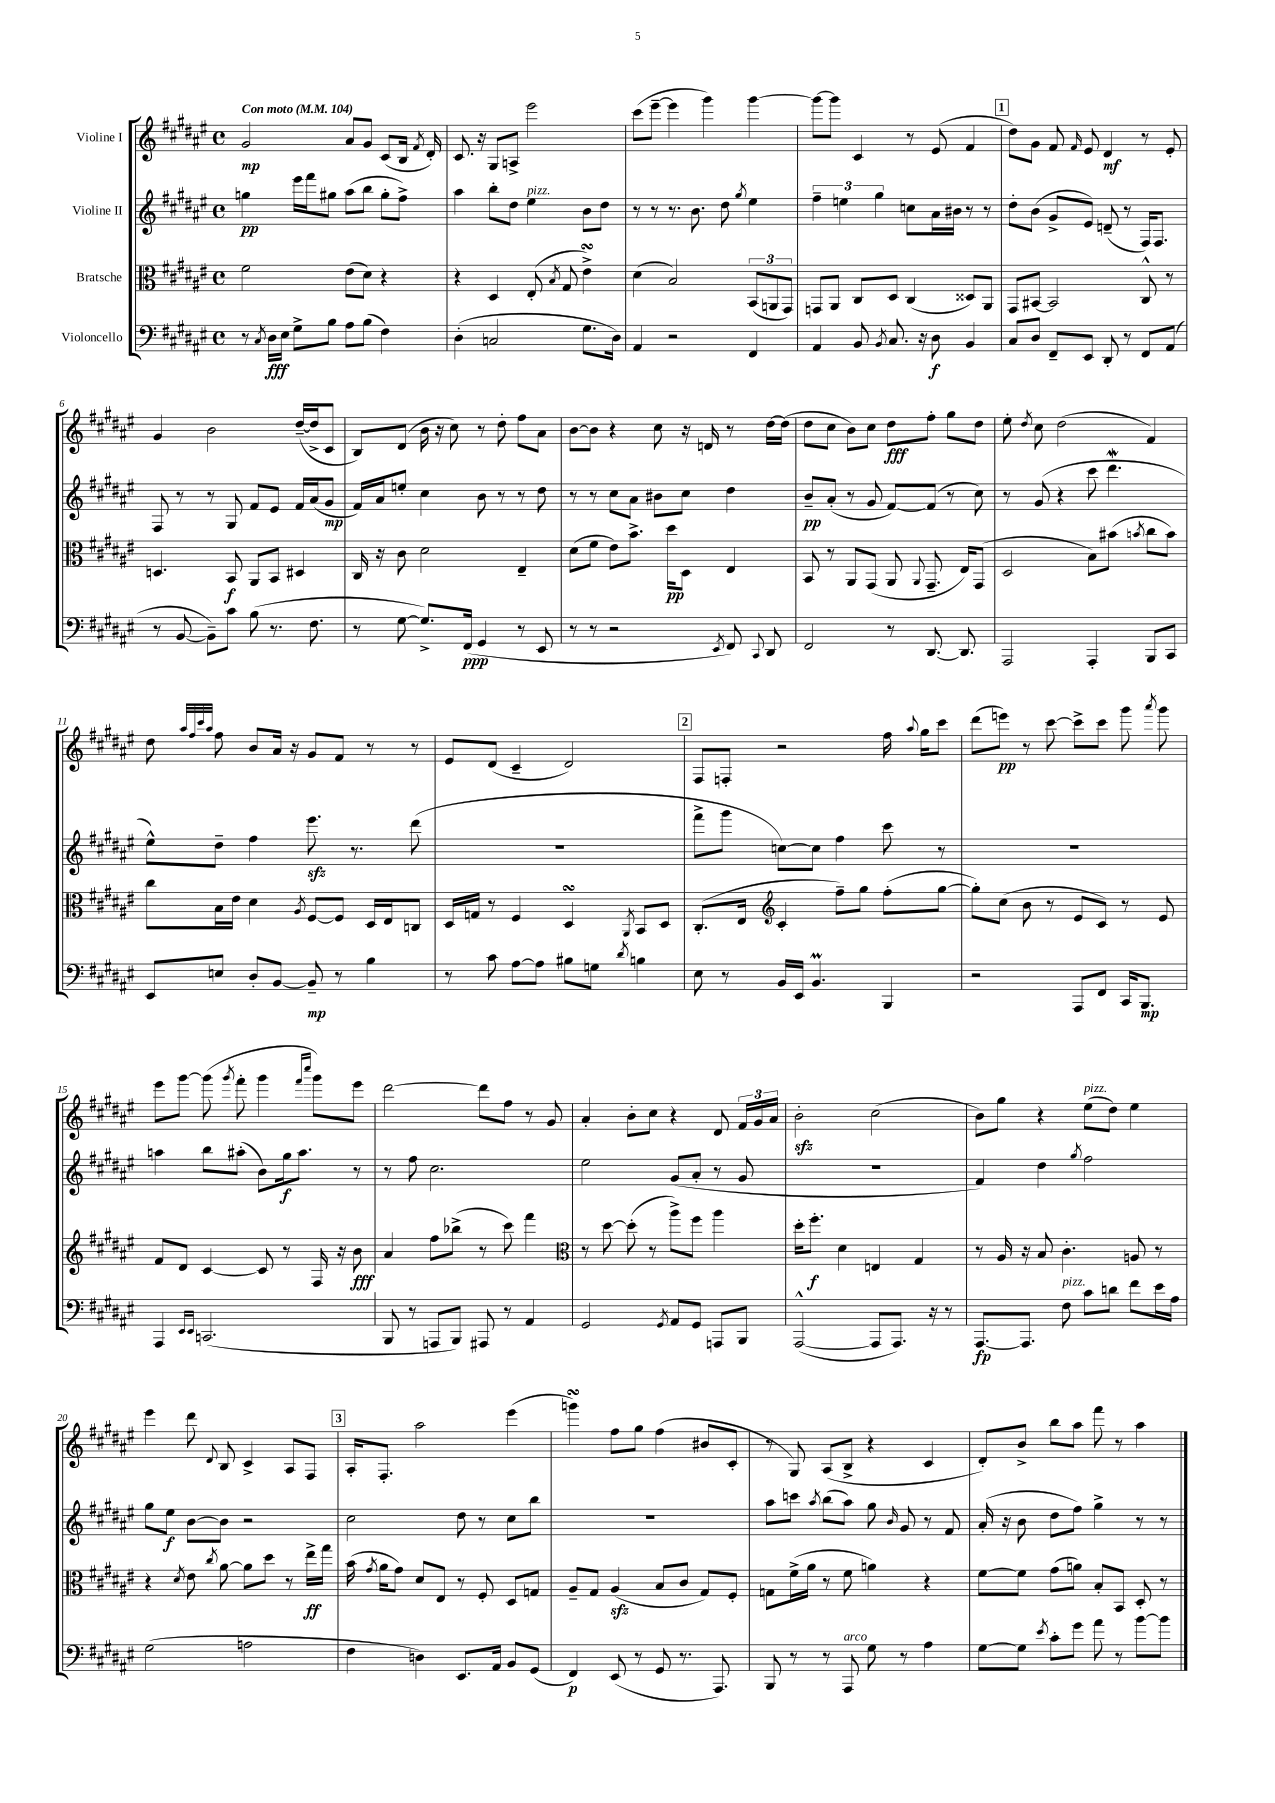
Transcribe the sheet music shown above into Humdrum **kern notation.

**kern	**dynam	**kern	**dynam	**kern	**dynam	**kern	**dynam
*part4	*part4	*part3	*part3	*part2	*part2	*part1	*part1
*staff4	*staff4	*staff3	*staff3	*staff2	*staff2	*staff1	*staff1
*I"Violoncello	*	*I"Bratsche	*	*I"Violine II	*	*I"Violine I	*
*clefF4	*	*clefC3	*	*clefG2	*	*clefG2	*
*k[f#c#g#d#a#e#]	*	*k[f#c#g#d#a#e#]	*	*k[f#c#g#d#a#e#]	*	*k[f#c#g#d#a#e#]	*
*M4/4	*	*M4/4	*	*M4/4	*	*M4/4	*
*met(c)	*	*met(c)	*	*met(c)	*	*met(c)	*
*MM104	*	*MM104	*	*MM104	*	*MM104	*
=1	=1	=1	=1	=1	=1	=1	=1
!	!	!	!	!	!	!LO:TX:a:B:t=Con moto	!
8r	.	2f#\	.	4ggn\	pp	2g#/	mp
8qC#/	.	.	.	.	.	.	.
16D#\LL	fff	.	.	.	.	.	.
16E#\JJ	.	.	.	.	.	.	.
8G#^\L	.	.	.	16eee#\LL	.	.	.
.	.	.	.	16fff#\J	.	.	.
8B\J	.	.	.	8gg#X\J	.	.	.
8A#\L	.	(8e#\L	.	(8aa#\L	.	8a#/L	.
(8B\J	.	8d#\J)	.	8bb\J	.	8g#/J	.
4F#\)	.	4r	.	8gg#'\L	.	(8c#/L	.
.	.	.	.	8ff#^\J)	.	16B/Jk	.
.	.	.	.	.	.	8qf#/	.
.	.	.	.	.	.	16d#'/)	.
=2	=2	=2	=2	=2	=2	=2	=2
(4D#'\	.	4r	.	4aa#\	.	8.c#/	.
.	.	.	.	.	.	16r	.
2Cn/	.	4D#/	.	8bb'\L	.	8G#/L	.
.	.	.	.	8dd#\J	.	8An^/J	.
!	!	!	!	!LO:TX:a:i:t=pizz.	!	!	!
.	.	(8E#'/	.	4ee#\	.	2eee#\	.
.	.	8qB/	.	.	.	.	.
.	.	8G#/	.	.	.	.	.
8.G#\L	.	4e#sSsS^\)	.	8b\L	.	.	.
.	.	.	.	8dd#\J	.	.	.
16D#\Jk)	.	.	.	.	.	.	.
=3	=3	=3	=3	=3	=3	=3	=3
4AA#/	.	(4d#\	.	8r	.	(8ccc#\L	.
.	.	.	.	8r	.	[8eee#~\J	.
2r	.	2B/)	.	8.r	.	4eee#\]	.
.	.	.	.	8.b\	.	.	.
.	.	.	.	.	.	4ggg#\)	.
.	.	.	.	8dd#\	.	.	.
.	.	.	.	8qgg#/	.	.	.
4FF#/	.	(12BB/L	.	4ee#\	.	[4ggg#\	.
.	.	12AAn/	.	.	.	.	.
.	.	12GG#/J)	.	.	.	.	.
=4	=4	=4	=4	=4	=4	=4	=4
4AA#/	.	8GGn/L	.	6ff#~\	.	8ggg#\L_	.
.	.	8AA#/J	.	.	.	8ggg#\J]	.
.	.	.	.	6een\	.	.	.
8BB/	.	8C#/L	.	.	.	4c#/	.
.	.	.	.	6gg#\	.	.	.
8qBB/	.	.	.	.	.	.	.
8.C#/	.	8D#/J	.	.	.	.	.
.	.	(4C#/	.	8ccn\L	.	8r	.
16r	.	.	.	.	.	.	.
8D#\	f	.	.	16a#\L	.	(8e#/	.
.	.	.	.	16b#X\JJ	.	.	.
4BB/	.	8D##X/L)	.	8r	.	4f#/	.
.	.	8AA#/J	.	8r	.	.	.
!!LO:REH:place=s1:t=1
=5	=5	=5	=5	=5	=5	=5	=5
8C#/L	.	8GG#/L	.	8dd#'\L	.	8dd#\L)	.
8D#/J	.	[8BB#X/J	.	(8b\J	.	8g#\J	.
8FF#~/L	.	2BB#/]	.	8g#^/L	.	8f#/	.
.	.	.	.	.	.	16qqf#/	.
8EE#/J	.	.	.	8e#/J)	.	8e#/	.
8DD#'/	.	.	.	(8dn~/	.	4d#/	mf
8r	.	.	.	8r	.	.	.
8FF#/L	.	8C#^^/	.	16F#/KL)	.	8r	.
.	.	.	.	8.F#/J	.	.	.
(8AA#/J	.	8r	.	.	.	8e#'/	.
!!LO:LB:g=z
=6	=6	=6	=6	=6	=6	=6	=6
8r	.	4.Dn/	.	8F#/	.	4g#/	.
[8BB/	.	.	.	8r	.	.	.
8BB~\L])	.	.	.	8r	.	2b\	.
8c#\J	.	8BB/	f	8G#/	.	.	.
(8B\	.	8AA#/L	.	8f#/L	.	.	.
8.r	.	8BB/J	.	8e#/J	.	.	.
.	.	4D#X/	.	16f#/LL	.	([16dd#~/LL	.
8.F#\	.	.	.	(16a#/J	.	16dd#^/J]	.
.	.	.	.	8g#/J	mp	8c#/J	.
=7	=7	=7	=7	=7	=7	=7	=7
8r	.	16C#/	.	16f#/LL)	.	8B/L)	.
.	.	16r	.	16a#/J	.	.	.
[8G#\	.	8c#\	.	8een'/J	.	(8d#/J	.
8.G#^/L])	.	2d#\	.	4cc#\	.	16b\	.
.	.	.	.	.	.	16r	.
.	.	.	.	.	.	8cc#\)	.
(16FF#/Jk	ppp	.	.	.	.	.	.
4GG#/	.	.	.	8b\	.	8r	.
.	.	.	.	8r	.	8dd#'\	.
8r	.	4E#~/	.	8r	.	8ff#\L	.
8EE#/	.	.	.	8dd#\	.	8a#\J	.
=8	=8	=8	=8	=8	=8	=8	=8
8r	.	(8d#\L	.	8r	.	[8b\L	.
8r	.	8f#\J	.	8r	.	8b\J]	.
2r	.	8e#\L)	.	8cc#\L	.	4r	.
.	.	8.b^\J	.	8a#\J	.	.	.
.	.	.	.	8b#X\L	.	8cc#\	.
.	.	16dd#\KL	pp	.	.	.	.
.	.	8D#\J	.	8cc#\J	.	16r	.
.	.	.	.	.	.	16dn/	.
8qEE#/	.	.	.	.	.	.	.
8FF#/)	.	4E#/	.	4dd#\	.	8r	.
8qqCC#/	.	.	.	.	.	.	.
8DD#/	.	.	.	.	.	[16dd#\LL	.
.	.	.	.	.	.	(16dd#\JJ]	.
=9	=9	=9	=9	=9	=9	=9	=9
2FF#/	.	8BB/	.	8b~/L	pp	8dd#\L	.
.	.	8r	.	(8a#'/J	.	8cc#\J	.
.	.	8AA#/L	.	8r	.	8b\L)	.
.	.	(8GG#/J	.	8g#/	.	8cc#\J	.
8r	.	8AA#/	.	[8f#/L)	.	8dd#\L	fff
.	.	8qqAA#/	.	.	.	.	.
[8.DD#/	.	8.GG#~/	.	(8f#/J]	.	8ff#'\J	.
.	.	.	.	8r	.	8gg#\L	.
8.DD#/]	.	16E#/KL)	.	.	.	.	.
.	.	(8GG#/J	.	8cc#\)	.	8dd#\J	.
=10	=10	=10	=10	=10	=10	=10	=10
2AAA#/	.	2D#/	.	8r	.	8ee#'\	.
.	.	.	.	.	.	8qdd#/	.
.	.	.	.	(8g#/	.	8cc#\	.
.	.	.	.	4r	.	(2dd#\	.
4AAA#'/	.	8B\L)	.	8ccc#\	.	.	.
.	.	(8b#X\J	.	4.ddd#W\	.	.	.
.	.	8qbn/	.	.	.	.	.
8BBB/L	.	8cc#\L	.	.	.	4f#/)	.
8CC#/J	.	8b\J)	.	.	.	.	.
!!LO:LB:g=z
=11	=11	=11	=11	=11	=11	=11	=11
8EE#/L	.	8cc#\L	.	8ee#^^\L)	.	8dd#\	.
.	.	.	.	.	.	32qqaa#/LLL	.
.	.	.	.	.	.	32qqff#/	.
.	.	.	.	.	.	32qqccc#/	.
.	.	.	.	.	.	32qqaa#/JJJ	.
8En/J	.	16B\L	.	8dd#~\J	.	8ff#\	.
.	.	16e#\JJ	.	.	.	.	.
8D#'/L	.	4d#\	.	4ff#\	.	8b/L	.
[8BB/J	.	.	.	.	.	16a#/Jk	.
.	.	.	.	.	.	16r	.
.	.	8qA#/	.	.	.	.	.
8BB~/]	mp	[8F#/L	.	8.eee#zz\	.	8g#/L	.
8r	.	8F#/J]	.	.	.	8f#/J	.
.	.	.	.	8.r	.	.	.
4B\	.	16D#/LL	.	.	.	8r	.
.	.	16E#/J	.	.	.	.	.
.	.	8Cn/J	.	(8ddd#\	.	8r	.
=12	=12	=12	=12	=12	=12	=12	=12
8r	.	16D#/LL	.	1r	.	8e#/L	.
.	.	16Gn/JJ	.	.	.	.	.
8c#\	.	8r	.	.	.	(8d#/J	.
[8A#\L	.	4F#/	.	.	.	4c#~/	.
8A#\J]	.	.	.	.	.	.	.
8B#X\L	.	4D#sSSS/	.	.	.	2d#/)	.
8Gn\J	.	.	.	.	.	.	.
8qd#/	.	8qAA#/	.	.	.	.	.
4Bn\	.	8BB/L	.	.	.	.	.
.	.	8D#/J	.	.	.	.	.
!!LO:REH:place=s1:t=2
=13	=13	=13	=13	=13	=13	=13	=13
8E#\	.	(8.C#'/L	.	8fff#^\L	.	8F#/L	.
8r	.	.	.	8ggg#\J	.	8Fn'/J	.
.	.	16E#/Jk	.	.	.	.	.
*	*	*clefG2	*	*	*	*	*
16BB/LL	.	4c#'/	.	[8ccn\L)	.	2r	.
16EE#/JJ	.	.	.	.	.	.	.
4.BBM/	.	.	.	8cc\J]	.	.	.
.	.	8ff#~\L)	.	4ff#\	.	.	.
.	.	8gg#\J	.	.	.	.	.
4BBB/	.	(8ff#'\L	.	8ccc#\	.	16ff#\	.
.	.	.	.	.	.	8qqaa#/	.
.	.	.	.	.	.	16gg#\KL	.
.	.	[8gg#\J	.	8r	.	8ccc#\J	.
=14	=14	=14	=14	=14	=14	=14	=14
2r	.	8gg#'\L])	.	1r	.	(8ddd#\L	.
.	.	(8cc#\J	.	.	.	8eeen\J)	pp
.	.	8b\	.	.	.	8r	.
.	.	8r	.	.	.	[8ccc#\	.
8AAA#/L	.	8e#/L	.	.	.	8ccc#^\L]	.
8FF#/J	.	8c#/J)	.	.	.	8ccc#\J	.
16CC#/KL	.	8r	.	.	.	8ggg#\	.
8.BBB/J	mp	.	.	.	.	.	.
.	.	.	.	.	.	8qaaa#/	.
.	.	8e#/	.	.	.	8ggg#\	.
!!LO:LB:g=z
=15	=15	=15	=15	=15	=15	=15	=15
4AAA#/	.	8f#/L	.	4aan\	.	8eee#\L	.
.	.	8d#/J	.	.	.	[8ggg#\J	.
16qqEE#/LL	.	.	.	.	.	.	.
16qqEE#/JJ	.	.	.	.	.	.	.
(2.CCn/	.	[4c#/	.	8bb\L	.	(8ggg#\]	.
.	.	.	.	.	.	8qggg#/	.
.	.	.	.	(8aa#X'\J	.	8fff#'\	.
.	.	8c#/]	.	8b\L)	.	4ggg#\	.
.	.	8r	.	16gg#\k	f	.	.
.	.	.	.	8.aa#\J	.	.	.
.	.	.	.	.	.	16qqfff#/LL	.
.	.	.	.	.	.	16qqcccc#/JJ	.
.	.	16F#/	.	.	.	8ggg#\L)	.
.	.	16r	.	.	.	.	.
.	.	8b\	fff	8r	.	8eee#\J	.
=16	=16	=16	=16	=16	=16	=16	=16
8BBB/	.	4a#/	.	8r	.	[2ddd#\	.
8r	.	.	.	8ff#\	.	.	.
8AAAn/L	.	8ff#\L	.	2.cc#\	.	.	.
8BBB/J)	.	(8bb-X^\J	.	.	.	.	.
8AAA#X/	.	8r	.	.	.	8ddd#\L]	.
8r	.	8ccc#\)	.	.	.	8ff#\J	.
4AA#/	.	4fff#\	.	.	.	8r	.
.	.	.	.	.	.	8g#/	.
=17	=17	=17	=17	=17	=17	=17	=17
*	*	*clefC3	*	*	*	*	*
2GG#/	.	8r	.	2ee#\	.	4a#'/	.
.	.	[8dd#\	.	.	.	.	.
.	.	(8dd#'\]	.	.	.	8b'\L	.
.	.	8r	.	.	.	8cc#\J	.
8qGG#/	.	.	.	.	.	.	.
8AA#/L	.	8aa#^\L)	.	(8g#/L	.	4r	.
8GG#/J	.	8ff#\J	.	8a#'/J	.	.	.
8AAAn/L	.	4aa#\	.	8r	.	8d#/	.
8BBB/J	.	.	.	8g#/	.	24f#/LL	.
.	.	.	.	.	.	24g#/	.
.	.	.	.	.	.	24a#/JJ	.
=18	=18	=18	=18	=18	=18	=18	=18
([2AAA#^^/	.	16dd#'\KL	.	1r	.	2bzz'\	.
.	.	8.ff#'\J	f	.	.	.	.
.	.	4d#\	.	.	.	.	.
8AAA#/L]	.	4En/	.	.	.	(2cc#\	.
8.AAA#/J)	.	.	.	.	.	.	.
.	.	4G#/	.	.	.	.	.
16r	.	.	.	.	.	.	.
8r	.	.	.	.	.	.	.
=19	=19	=19	=19	=19	=19	=19	=19
[8.AAA#/L	fp	8r	.	4f#/)	.	8b\L)	.
.	.	16A#/	.	.	.	8gg#\J	.
8.AAA#/J]	.	16r	.	.	.	.	.
.	.	8B/	.	4dd#\	.	4r	.
!LO:TX:a:i:t=pizz.	!	!	!	!	!	!	!
8F#\	.	4.c#'\	.	.	.	.	.
.	.	.	.	8qgg#/	.	.	.
!	!	!	!	!	!	!LO:TX:a:i:t=pizz.	!
8c#\L	.	.	.	2ff#\	.	(8ee#\L	.
8dn\J	.	.	.	.	.	8dd#\J)	.
8f#\L	.	8An/	.	.	.	4ee#\	.
16e#\L	.	8r	.	.	.	.	.
16A#\JJ	.	.	.	.	.	.	.
!!LO:LB:g=z
=20	=20	=20	=20	=20	=20	=20	=20
(2G#\	.	4r	.	8gg#\L	.	4eee#\	.
.	.	.	.	8ee#\J	f	.	.
.	.	8qd#/	.	.	.	.	.
.	.	8e#\	.	[8b\L	.	8ddd#\	.
.	.	8qcc#/	.	.	.	8qqd#/	.
.	.	[8a#\	.	8b\J]	.	8B/	.
2An\	.	8a#\L]	.	2r	.	4c#^/	.
.	.	8dd#\J	.	.	.	.	.
.	.	8r	.	.	.	8A#/L	.
.	.	16ee#^\LL	ff	.	.	8F#/J	.
.	.	16gg#\JJ	.	.	.	.	.
!!LO:REH:place=s1:t=3
=21	=21	=21	=21	=21	=21	=21	=21
4F#\	.	(16b\	.	2cc#\	.	16A#'/KL	.
.	.	8qg#/	.	.	.	.	.
.	.	16a#\KL	.	.	.	8.F#'/J	.
.	.	8g#\J)	.	.	.	.	.
4Dn\)	.	8d#/L	.	.	.	2aa#\	.
.	.	8E#/J	.	.	.	.	.
8.EE#/L	.	8r	.	8dd#\	.	.	.
.	.	8F#'/	.	8r	.	.	.
16AA#/Jk	.	.	.	.	.	.	.
8BB/L	.	8D#/L	.	8cc#\L	.	(4eee#\	.
(8GG#/J	.	8Gn/J	.	8bb\J	.	.	.
=22	=22	=22	=22	=22	=22	=22	=22
4FF#/)	p	8A#~/L	.	1r	.	4gggnsSSs\)	.
.	.	8G#/J	.	.	.	.	.
(8EE#/	.	(4A#zz/	.	.	.	8ff#\L	.
8r	.	.	.	.	.	8gg#\J	.
8GG#/	.	8B/L	.	.	.	(4ff#\	.
8.r	.	8c#/J	.	.	.	.	.
.	.	8G#/L)	.	.	.	8b#X/L	.
8.AAA#/)	.	.	.	.	.	.	.
.	.	8F#'/J	.	.	.	8c#'/J	.
=23	=23	=23	=23	=23	=23	=23	=23
8BBB/	.	8Gn\L	.	8aa#\L	.	8r	.
8r	.	(16f#^\L	.	8cccn\J	.	8G#/)	.
.	.	16a#\JJ	.	.	.	.	.
.	.	.	.	8qaa#/	.	.	.
8r	.	8r	.	(8bb\L	.	(8A#/L	.
!LO:TX:a:i:t=arco	!	!	!	!	!	!	!
8AAA#/	.	8f#\	.	8aa#\J)	.	8B^/J	.
8G#\	.	4an\)	.	8gg#\	.	4r	.
.	.	.	.	16qqb/	.	.	.
8r	.	.	.	8g#/	.	.	.
4A#\	.	4r	.	8r	.	4c#/	.
.	.	.	.	8f#/	.	.	.
=24	=24	=24	=24	=24	=24	=24	=24
[8G#\L	.	[8f#\L	.	(16a#'/	.	8d#'/L)	.
.	.	.	.	16r	.	.	.
8G#\J]	.	8f#\J]	.	8b\	.	8b^/J	.
8qe#/	.	.	.	.	.	.	.
8c#'\L	.	(8g#\L	.	8dd#\L	.	8bb\L	.
8g#\J	.	8an\J)	.	8ff#\J)	.	8aa#\J	.
8a#\	.	8B'/L	.	4gg#^\	.	8fff#\	.
8r	.	8BB/J	.	.	.	8r	.
[8b\L	.	8D#'/	.	8r	.	4aa#\	.
8b\J]	.	8r	.	8r	.	.	.
==	==	==	==	==	==	==	==
*-	*-	*-	*-	*-	*-	*-	*-
